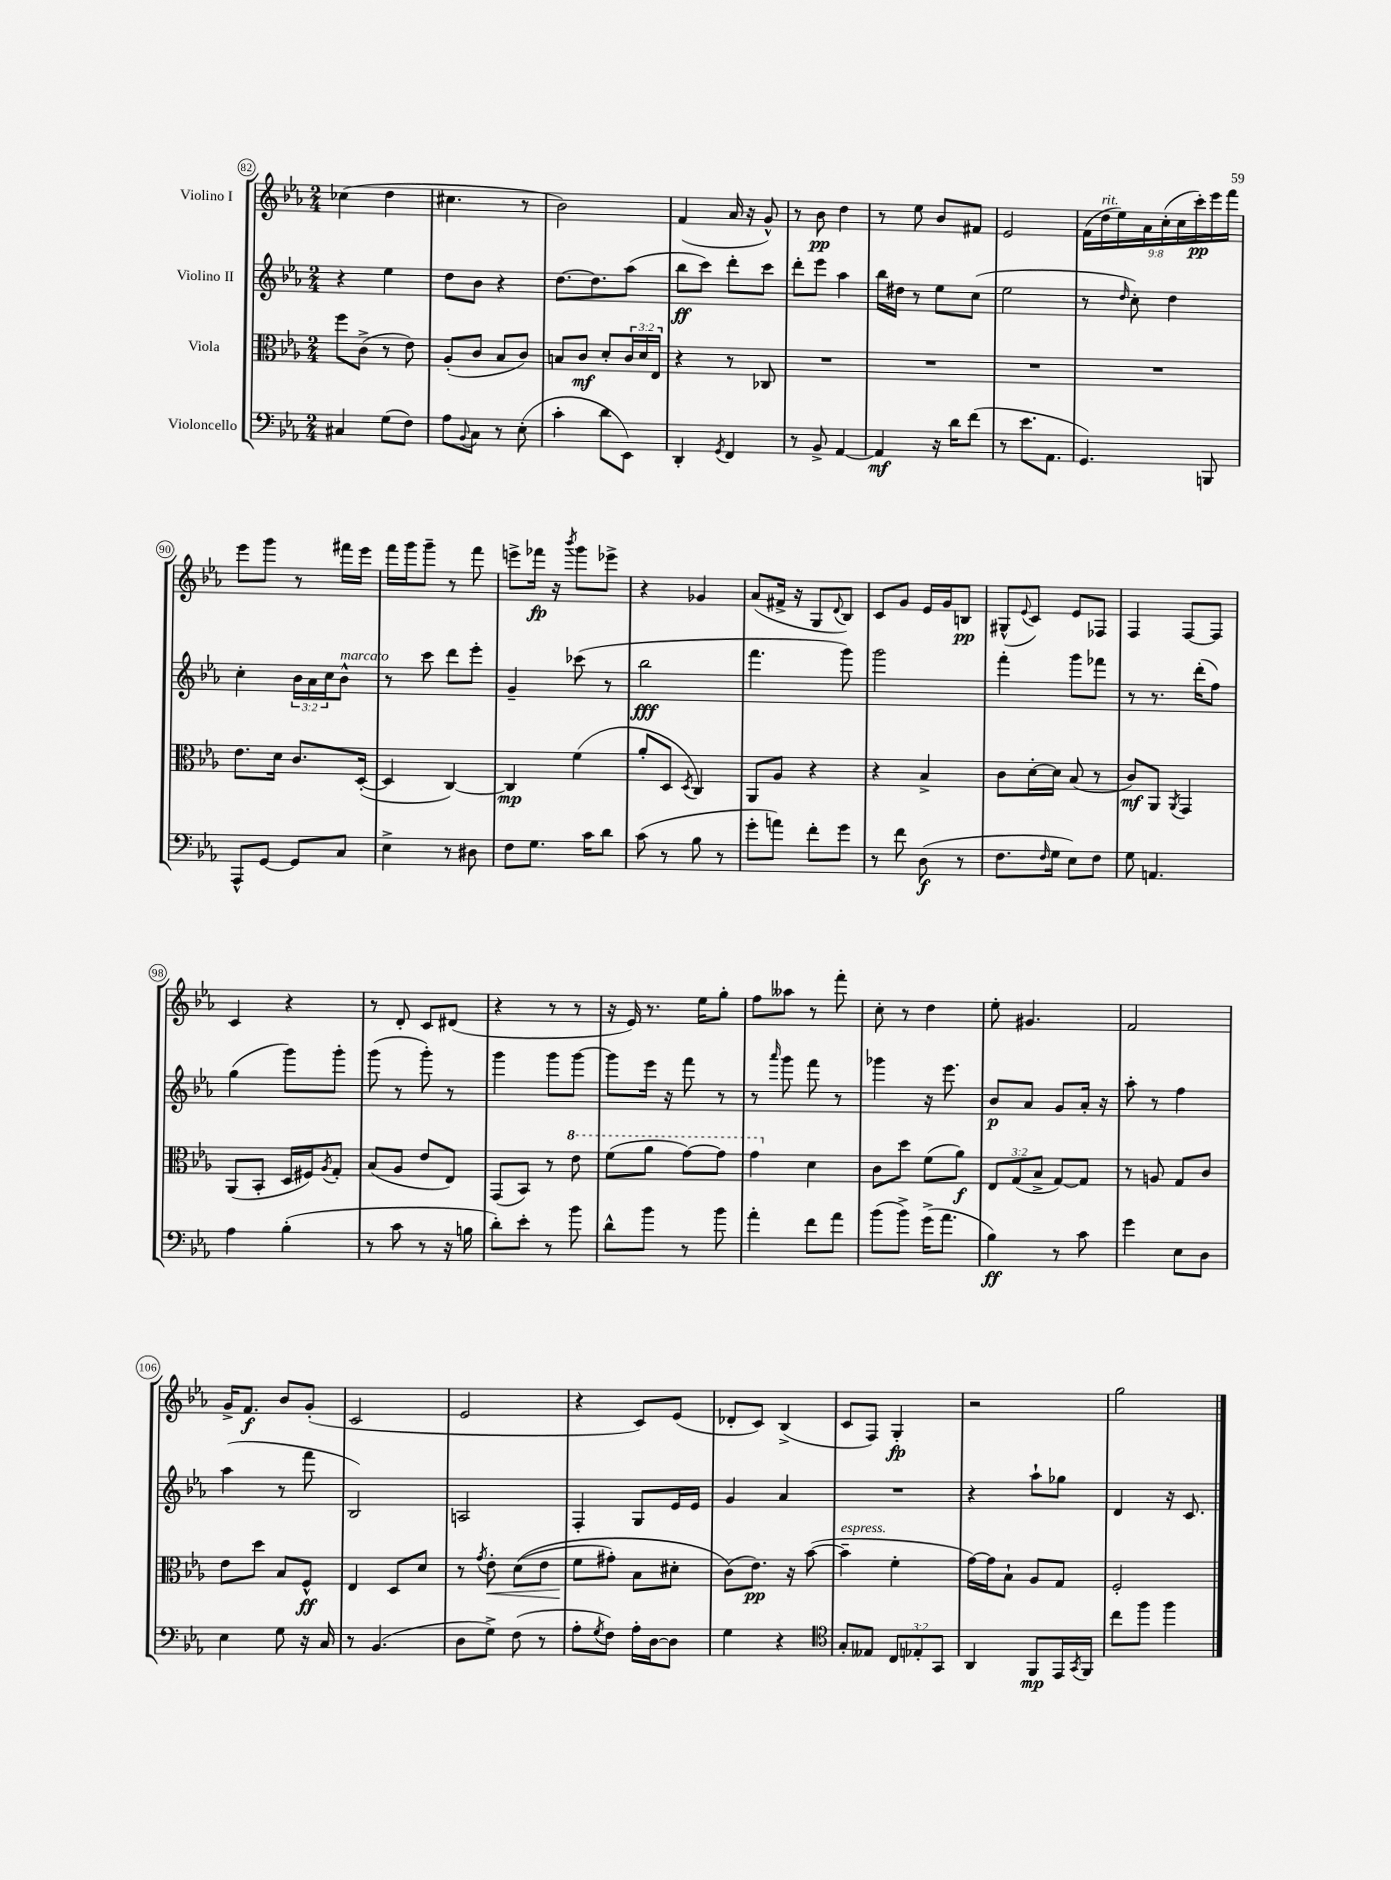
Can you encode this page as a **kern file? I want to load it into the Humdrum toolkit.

**kern	**dynam	**kern	**dynam	**kern	**dynam	**kern	**dynam
*part4	*part4	*part3	*part3	*part2	*part2	*part1	*part1
*staff4	*staff4	*staff3	*staff3	*staff2	*staff2	*staff1	*staff1
*I"Violoncello	*	*I"Viola	*	*I"Violino II	*	*I"Violino I	*
*clefF4	*	*clefC3	*	*clefG2	*	*clefG2	*
*k[b-e-a-]	*	*k[b-e-a-]	*	*k[b-e-a-]	*	*k[b-e-a-]	*
*M2/4	*	*M2/4	*	*M2/4	*	*M2/4	*
=82	=82	=82	=82	=82	=82	=82	=82
4C#X/	.	8ff\L	.	4r	.	(4cc-X\	.
.	.	(8c^\J	.	.	.	.	.
(8G\L	.	8r	.	4ee-\	.	4dd\	.
8F\J)	.	8e-\)	.	.	.	.	.
=83	=83	=83	=83	=83	=83	=83	=83
8A-\L	.	(8A-'/L	.	8dd\L	.	4.cc#X\	.
8qqBB-/	.	.	.	.	.	.	.
8C\J	.	8c/J	.	8b-\J	.	.	.
8r	.	8B-/L	.	4r	.	.	.
(8E-'\	.	8c/J)	.	.	.	8r	.
=84	=84	=84	=84	=84	=84	=84	=84
4c'\	.	8Bn/L	.	[8.dd\L	.	2b-\)	.
.	.	8c/J	mf	.	.	.	.
.	.	.	.	8.dd\]	.	.	.
8d\L	.	8d'/L	.	.	.	.	.
8EE-\J)	.	24c/L	.	(8aa-\J	.	.	.
.	.	24d/	.	.	.	.	.
.	.	24E-/JJ	.	.	.	.	.
=85	=85	=85	=85	=85	=85	=85	=85
4DD'/	.	4r	.	8bb-\L	ff	(4f/	.
.	.	.	.	8ccc\J)	.	.	.
8qGG/	.	.	.	.	.	.	.
4FF/	.	8r	.	8ddd'\L	.	16a-/	.
.	.	.	.	.	.	16r	.
.	.	8C-X/	.	8ccc\J	.	8g^^/)	.
=86	=86	=86	=86	=86	=86	=86	=86
8r	.	2r	.	8ddd'\L	.	8r	.
8BB-^/	.	.	.	8eee-\J	.	8b-\	pp
[4AA-/	.	.	.	4aa-\	.	4dd\	.
=87	=87	=87	=87	=87	=87	=87	=87
4AA-/]	mf	2r	.	16bb-\LL	.	8r	.
.	.	.	.	16dd#X\JJ	.	.	.
.	.	.	.	8r	.	8ee-\	.
16r	.	.	.	8ee-\L	.	8b-/L	.
16d\KL	.	.	.	.	.	.	.
(8f\J	.	.	.	(8cc\J	.	8f#X/J	.
=88	=88	=88	=88	=88	=88	=88	=88
8r	.	2r	.	2ee-\	.	2e-/	.
8.e-\L	.	.	.	.	.	.	.
8.AA-\J	.	.	.	.	.	.	.
=89	=89	=89	=89	=89	=89	=89	=89
4.GG/)	.	2r	.	8r	.	(18f\LL	.
!	!	!	!	!	!	!LO:TX:a:i:t=rit.	!
.	.	.	.	.	.	18dd\	.
.	.	.	.	.	.	18ee-\)	.
.	.	.	.	16qqdd/	.	.	.
.	.	.	.	8cc'\)	.	.	.
.	.	.	.	.	.	18a-\	.
.	.	.	.	.	.	(18cc'\	.
.	.	.	.	4dd\	.	.	.
.	.	.	.	.	.	18cc\	.
.	.	.	.	.	.	18ccc'\)	pp
8BBBn/	.	.	.	.	.	.	.
.	.	.	.	.	.	18eee-\	.
.	.	.	.	.	.	18fff\JJ	.
!!LO:LB:g=z
=90	=90	=90	=90	=90	=90	=90	=90
8AAA-^^/L	.	8.e-\L	.	4cc'\	.	8eee-\L	.
[8GG/J	.	.	.	.	.	8ggg\J	.
.	.	16d\Jk	.	.	.	.	.
8GG/L]	.	8.c/L	.	24b-\LL	.	8r	.
.	.	.	.	24a-\	.	.	.
.	.	.	.	24cc\J	.	.	.
!	!	!	!	!LO:TX:a:i:t=marcato	!	!	!
8C/J	.	.	.	8b-^^\J	.	16fff#X\LL	.
.	.	([16D'/Jk	.	.	.	16eee-\JJ	.
=91	=91	=91	=91	=91	=91	=91	=91
4E-^\	.	4D/]	.	8r	.	16fff\LL	.
.	.	.	.	.	.	16ggg\J	.
.	.	.	.	8ccc\	.	8ggg~\J	.
8r	.	[4C/)	.	8ddd\L	.	8r	.
8D#X\	.	.	.	8eee-'\J	.	8fff\	.
=92	=92	=92	=92	=92	=92	=92	=92
8F\L	.	4C/]	mp	4g~/	.	8eeen^\L	.
8.G\J	.	.	.	.	.	16fff-X\Jk	fp
.	.	.	.	.	.	16r	.
.	.	.	.	.	.	8qbbb-/	.
.	.	(4f\	.	(8ccc-X\	.	8ggg\L	.
16c\KL	.	.	.	.	.	.	.
8d\J	.	.	.	8r	.	8eee-X^\J	.
=93	=93	=93	=93	=93	=93	=93	=93
(8c\	.	8a-'/L	.	2bb-\	fff	4r	.
8r	.	8D/J	.	.	.	.	.
.	.	8qD/	.	.	.	.	.
8B-\	.	4C/)	.	.	.	4g-X/	.
8r	.	.	.	.	.	.	.
=94	=94	=94	=94	=94	=94	=94	=94
8g'\L	.	8AA-/L	.	4.fff\	.	(8a-/L	.
8an\J)	.	8A-/J	.	.	.	16f#X^/Jk	.
.	.	.	.	.	.	16r	.
8f'\L	.	4r	.	.	.	8G/L	.
.	.	.	.	.	.	8qqd/	.
8g\J	.	.	.	8ggg\)	.	8B-/J)	.
=95	=95	=95	=95	=95	=95	=95	=95
8r	.	4r	.	2ggg\	.	8c/L	.
8f\	.	.	.	.	.	8g/J	.
(8D\	f	4B-^/	.	.	.	16e-/LL	.
.	.	.	.	.	.	16g/J	.
8r	.	.	.	.	.	8Bn/J	pp
=96	=96	=96	=96	=96	=96	=96	=96
8.F\L	.	8c\L	.	4fff'\	.	(8G#X^^/L	.
.	.	.	.	.	.	8qqe-/	.
.	.	[16d'\L	.	.	.	8c/J)	.
16qqF/	.	.	.	.	.	.	.
16G\Jk	.	16d\JJ]	.	.	.	.	.
8E-\L)	.	(8B-/	.	8ggg\L	.	8e-/L	.
8F\J	.	8r	.	8fff-X\J	.	8F-X/J	.
=97	=97	=97	=97	=97	=97	=97	=97
8G\	.	8c/L)	mf	8r	.	4F/	.
4.AAn/	.	8AA-/J	.	8.r	.	.	.
.	.	8qAA-/	.	.	.	.	.
.	.	4GG/	.	.	.	[8F/L	.
.	.	.	.	(16ddd'\KL	.	.	.
.	.	.	.	8ff\J)	.	8F/J]	.
!!LO:LB:g=z
=98	=98	=98	=98	=98	=98	=98	=98
4A-\	.	(8AA-/L	.	(4gg\	.	4c/	.
.	.	8BB-'/J	.	.	.	.	.
(4B-'\	.	16D/LL	.	8ggg\L)	.	4r	.
.	.	16F#X/J)	.	.	.	.	.
.	.	8qA-/	.	.	.	.	.
.	.	8G'/J	.	8ggg'\J	.	.	.
=99	=99	=99	=99	=99	=99	=99	=99
8r	.	(8B-/L	.	(8ggg\	.	8r	.
8c\	.	8A-/J	.	8r	.	8d'/	.
8r	.	8e-/L	.	8ggg'\)	.	8c/L	.
16r	.	8E-/J)	.	8r	.	(8d#X/J	.
16Bn\	.	.	.	.	.	.	.
=100	=100	=100	=100	=100	=100	=100	=100
8d'\L)	.	(8GG/L	.	4ggg\	.	4r	.
8e-'\J	.	8BB-/J)	.	.	.	.	.
8r	.	8r	.	8ggg\L	.	8r	.
*	*	*8va	*	*	*	*	*
8b-\	.	8ee-\	.	[8ggg\J	.	8r	.
=101	=101	=101	=101	=101	=101	=101	=101
8d^^\L	.	(8ff\L	.	8ggg\L]	.	16r	.
.	.	.	.	.	.	16e-/)	.
8b-\J	.	8aa-\J	.	16eee-\Jk	.	8.r	.
.	.	.	.	16r	.	.	.
8r	.	[8gg\L)	.	8fff\	.	.	.
.	.	.	.	.	.	16ee-\KL	.
8b-\	.	8gg\J]	.	8r	.	8gg'\J	.
=102	=102	=102	=102	=102	=102	=102	=102
4a-'\	.	4gg\	.	8r	.	8ff\L	.
.	.	.	.	16qqaaa-/	.	.	.
.	.	.	.	8ggg\	.	8aa--X\J	.
*	*	*X8va	*	*	*	*	*
8f\L	.	4d\	.	8fff\	.	8r	.
8a-\J	.	.	.	8r	.	8fff'\	.
=103	=103	=103	=103	=103	=103	=103	=103
(8b-\L	.	8c\L	.	4ggg-X\	.	8cc'\	.
8b-^\J)	.	8dd\J	.	.	.	8r	.
(16g^\KL	.	(8f\L	.	16r	.	4dd\	.
8.a-\J	.	.	.	8.eee-\	.	.	.
.	.	8a-\J)	f	.	.	.	.
=104	=104	=104	=104	=104	=104	=104	=104
4B-\)	ff	12E-/L	.	8b-/L	p	8ee-'\	.
.	.	(12G/	.	.	.	.	.
.	.	.	.	8a-/J	.	4.g#X/	.
.	.	12B-^/J	.	.	.	.	.
8r	.	[8G/L)	.	8g/L	.	.	.
8c\	.	8G/J]	.	16a-'/Jk	.	.	.
.	.	.	.	16r	.	.	.
=105	=105	=105	=105	=105	=105	=105	=105
4g\	.	8r	.	8aa-'\	.	2f/	.
.	.	8An/	.	8r	.	.	.
8E-\L	.	8G/L	.	4ff\	.	.	.
8D\J	.	8c/J	.	.	.	.	.
!!LO:LB:g=z
=106	=106	=106	=106	=106	=106	=106	=106
4E-\	.	8e-\L	.	(4aa-\	.	16g^/KL	.
.	.	.	.	.	.	8.f/J	f
.	.	8dd\J	.	.	.	.	.
8G\	.	8B-/L	.	8r	.	8b-/L	.
16r	.	8F^^/J	ff	8fff\	.	(8g'/J	.
16C/	.	.	.	.	.	.	.
=107	=107	=107	=107	=107	=107	=107	=107
8r	.	4E-/	.	2B-/)	.	2c/	.
(4.BB-/	.	.	.	.	.	.	.
.	.	8D/L	.	.	.	.	.
.	.	8d/J	.	.	.	.	.
=108	=108	=108	=108	=108	=108	=108	=108
8D\L	.	8r	.	2An/	.	2e-/	.
.	.	8qg/	.	.	.	.	.
!	!	!	!LO:HP:b	!	!	!	!
8G^\J)	.	8e-'\	<	.	.	.	.
(8F\	.	((8d\L	.	.	.	.	.
8r	.	8e-\J	.	.	.	.	.
=109	=109	=109	=109	=109	=109	=109	=109
8A-'\L	.	8f\L	.	4F'/	.	4r	.
8qG/	.	.	.	.	.	.	.
8F\J)	.	8g#X'\J)	[	.	.	.	.
16A-'\LL	.	8B-\L	.	8G/L	.	8c/L)	.
[16D\J	.	.	.	.	.	.	.
8D\J]	.	8d#X'\J	.	16e-/L	.	(8e-/J	.
.	.	.	.	16e-/JJ	.	.	.
=110	=110	=110	=110	=110	=110	=110	=110
4G\	.	(8c\L)	.	4g/	.	8d-X'/L	.
.	.	8.e-\J)	pp	.	.	8c/J)	.
4r	.	.	.	4a-/	.	(4B-^/	.
.	.	16r	.	.	.	.	.
.	.	([8b-\	.	.	.	.	.
=111	=111	=111	=111	=111	=111	=111	=111
*clefC4	*	*	*	*	*	*	*
!	!	!LO:TX:a:i:t=espress.	!	!	!	!	!
8G'/L	.	4b-~\]	.	2r	.	8c/L	.
8E--X/J	.	.	.	.	.	8F/J)	.
12C/L	.	4f'\	.	.	.	4G'/	fp
12E-X'/	.	.	.	.	.	.	.
12GG/J	.	.	.	.	.	.	.
=112	=112	=112	=112	=112	=112	=112	=112
4AA-/	.	[16g\LL)	.	4r	.	2r	.
.	.	16g\J]	.	.	.	.	.
.	.	8B-`\J	.	.	.	.	.
8FF/L	mp	8A-/L	.	8aa-`\L	.	.	.
16EE-/L	.	8G/J	.	8gg-X\J	.	.	.
8qGG/	.	.	.	.	.	.	.
16FF/JJ	.	.	.	.	.	.	.
=113	=113	=113	=113	=113	=113	=113	=113
8cc\L	.	2F'/	.	4d/	.	2gg\	.
8ff\J	.	.	.	.	.	.	.
4ff\	.	.	.	16r	.	.	.
.	.	.	.	8.c/	.	.	.
==	==	==	==	==	==	==	==
*-	*-	*-	*-	*-	*-	*-	*-
